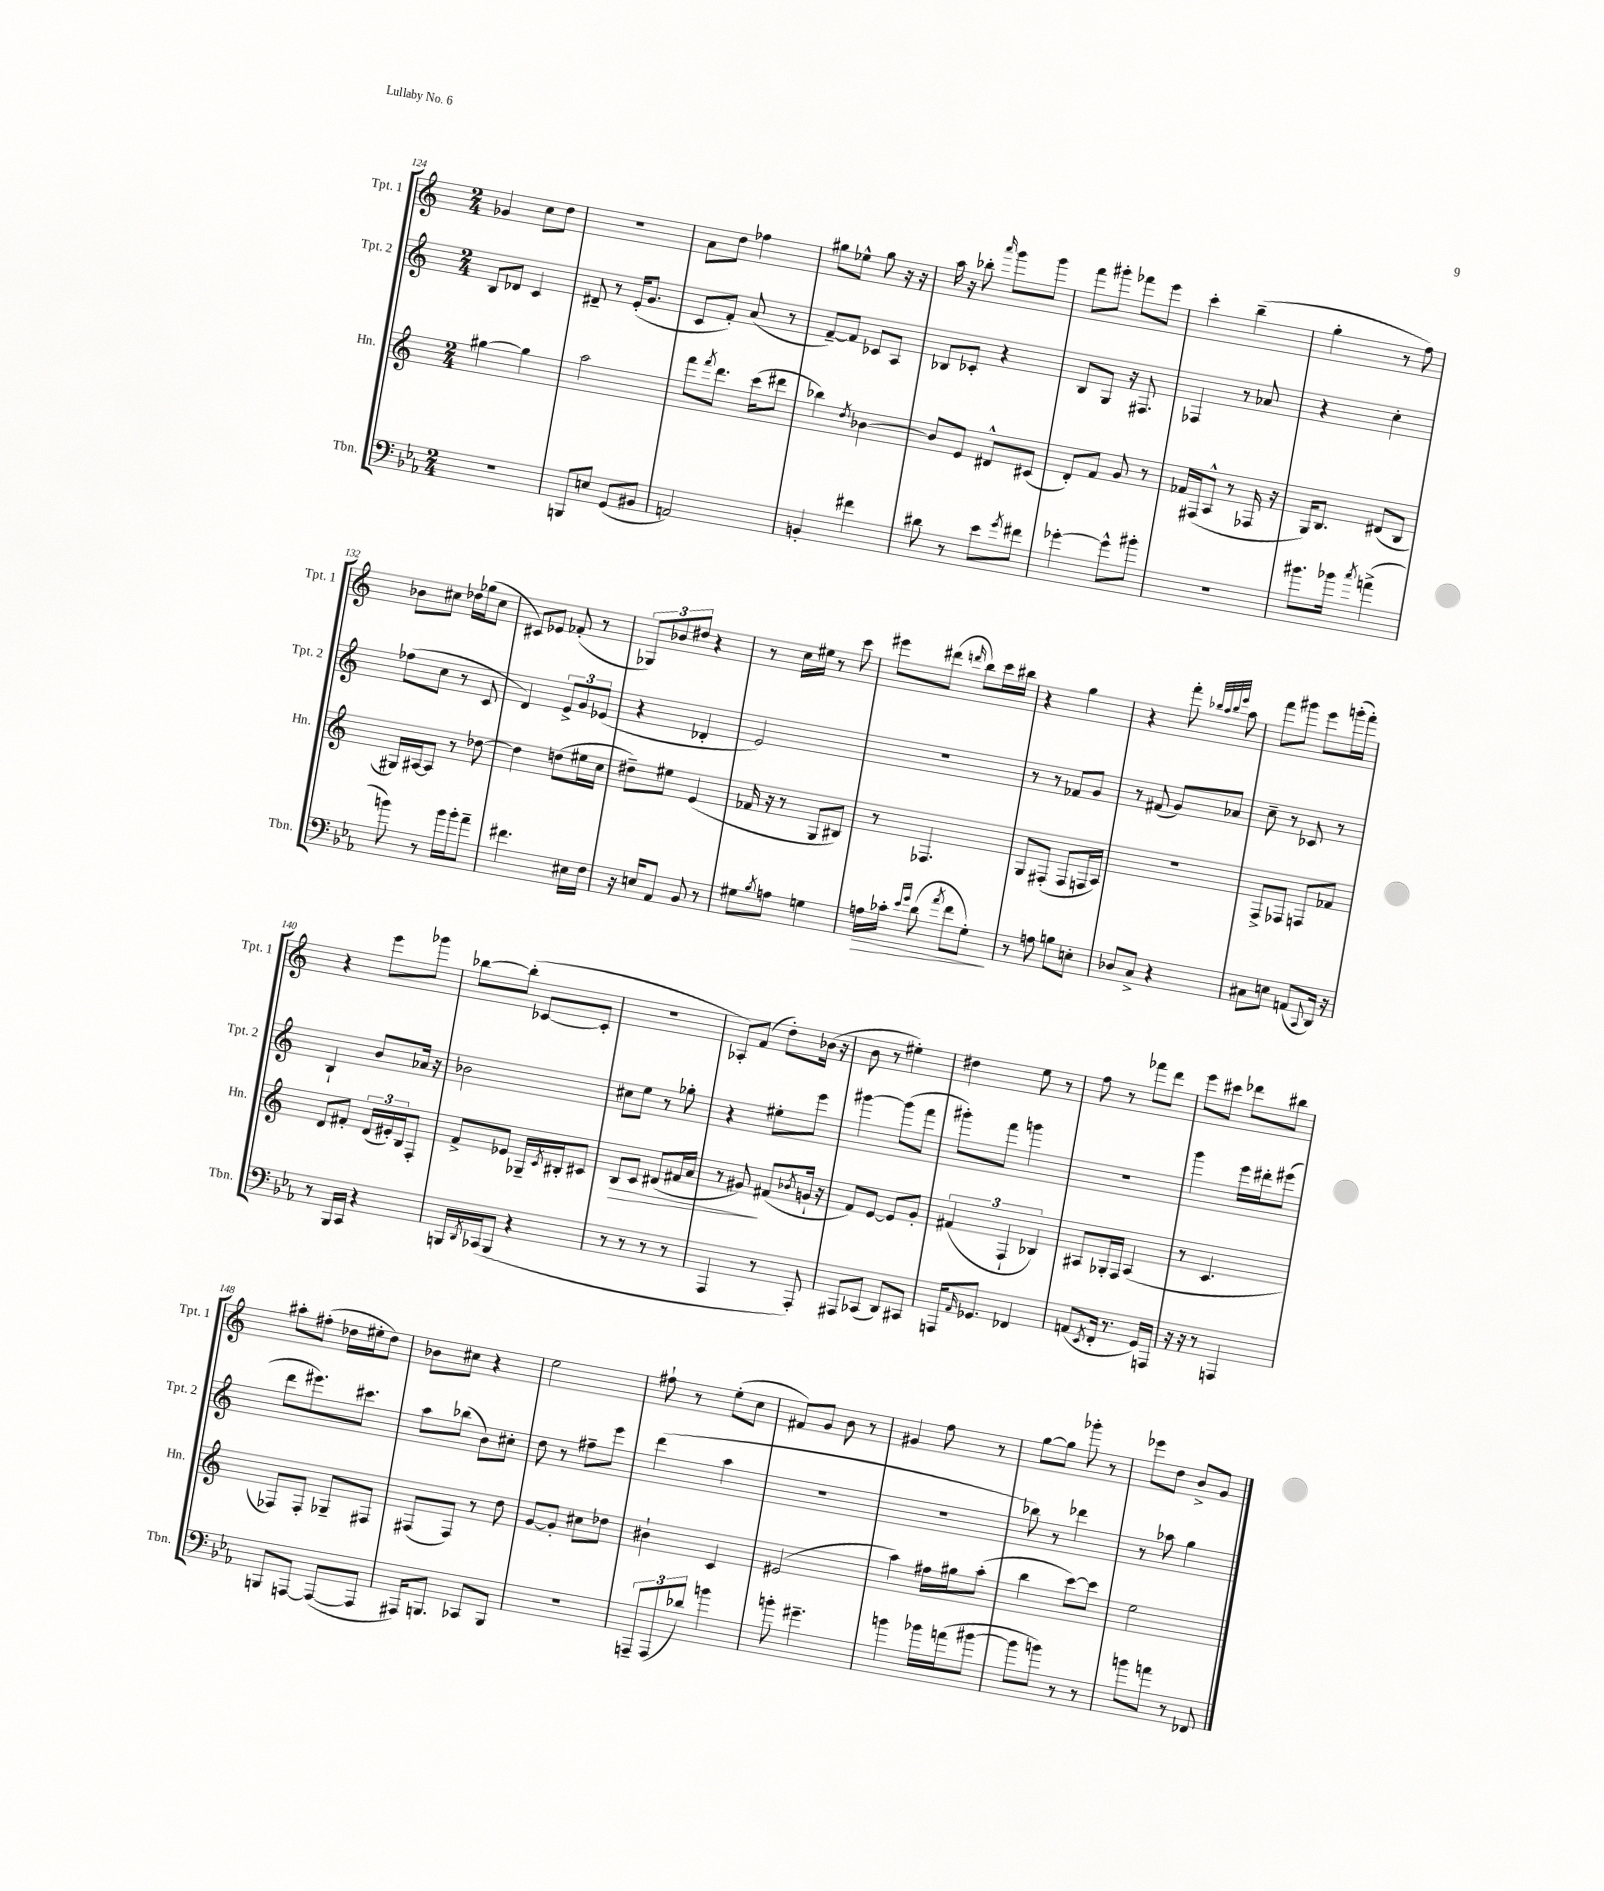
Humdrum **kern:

**kern	**dynam	**kern	**dynam	**kern	**kern
*part4	*part4	*part3	*part3	*part2	*part1
*staff4	*staff4	*staff3	*staff3	*staff2	*staff1
*I"Tbn.	*	*I"Hn.	*	*I"Tpt. 2	*I"Tpt. 1
*I'Tbn.	*	*I'Hn.	*	*I'Tpt. 2	*I'Tpt. 1
*clefF4	*	*clefG2	*	*clefG2	*clefG2
*k[b-e-a-]	*	*k[]	*	*k[]	*k[]
*M2/4	*	*M2/4	*	*M2/4	*M2/4
=124	=124	=124	=124	=124	=124
2r	.	[4gg#X\	.	8B/L	4g-X/
.	.	.	.	8d-X/J	.
.	.	4gg#\]	.	4c/	8cc\L
.	.	.	.	.	8dd\J
=125	=125	=125	=125	=125	=125
8BBBn/L	.	2aa\	.	8d#X~/	2r
8En/J	.	.	.	8r	.
(8GG/L	.	.	.	(16e'/KL	.
.	.	.	.	8.g/J	.
8BB#X/J	.	.	.	.	.
=126	=126	=126	=126	=126	=126
2AAn/)	.	8fff\L	.	8c/L	8a\L
.	.	8qfff/	.	.	.
.	.	8.ddd\J	.	8f'/J)	8dd\J
.	.	.	.	(8a/	4ff-X\
.	.	(16ccc\KL	.	.	.
.	.	8ddd#X\J	.	8r	.
=127	=127	=127	=127	=127	=127
4BBn'/	.	4bb-X\)	.	[8f~/L)	8gg#X\L
.	.	.	.	8f/J]	8ee-X^^\J
.	.	8qdd/	.	.	.
4f#X\	.	[4b-X\	.	8c-X/L	8gg#\
.	.	.	.	8A/J	16r
.	.	.	.	.	16r
=128	=128	=128	=128	=128	=128
8d#X\	.	8b-/L]	.	8B-X/L	16aa\
.	.	.	.	.	16r
8r	.	8e/J	.	8c-X'/J	8bb-X'\
.	.	.	.	.	16qqaaa/
8e-\L	.	8d#X^^/L	.	4r	8ggg\L
8qg/	.	.	.	.	.
8f#X\J	.	(8c#X/J	.	.	8ggg\J
=129	=129	=129	=129	=129	=129
[4g-X'\	.	8d'/L)	.	8B/L	8fff\L
.	.	8f/J	.	8G/J	8ggg#X'\J
8g-^^\L]	.	8g/	.	16r	8fff-X\L
.	.	.	.	8.F#X/	.
8b#X'\J	.	8r	.	.	8eee\J
=130	=130	=130	=130	=130	=130
2r	.	16f-X/LL	.	4F-X/	4ccc'\
.	.	(16F#X/J	.	.	.
.	.	8A^^/J	.	.	.
.	.	8r	.	8r	(4bb~\
.	.	16F-X/	.	8a-X/	.
.	.	16r	.	.	.
=131	=131	=131	=131	=131	=131
8.b#X\L	.	16G/KL)	.	4r	4gg'\
.	.	8.B/J	.	.	.
16b-X\Jk	.	.	.	.	.
8qcc/	.	.	.	.	.
(4an^\	.	(8d#X/L	.	4cc'\	8r
.	.	8B/J	.	.	8ff\)
!!LO:LB:g=z
=132	=132	=132	=132	=132	=132
8bn\)	.	16G#X/LL)	.	(8ff-X\L	8b-X\L
.	.	[16A#X/J	.	.	.
8r	.	8A#/J]	.	8cc\J	8cc#X\J
16b\LL	.	8r	.	8r	16dd-X\LL
16b'\J	.	.	.	.	(16gg-X\J
8a-~\J	.	[8dd-X\	.	8c/	8cc#\J
=133	=133	=133	=133	=133	=133
4.f#X\	.	4dd-\]	.	4d/)	8c#X/L)
.	.	.	.	.	8e-X/J
.	.	(8ddn\L	.	12e^/L	(8f-X'/
.	.	.	.	12g/	.
16E#X\LL	.	16ee#X\L	.	.	8r
.	.	.	.	(12e-X/J	.
16F\JJ	.	16cc\JJ	.	.	.
=134	=134	=134	=134	=134	=134
16r	.	8dd#X~\L)	.	4r	12G-X/L)
16En/KL	.	.	.	.	.
.	.	.	.	.	12b-X/
8AA-/J	.	8ee#X\J	.	.	.
.	.	.	.	.	12dd#X/J
8BB-/	.	(4e/	.	4d-X'/	4r
8r	.	.	.	.	.
=135	=135	=135	=135	=135	=135
8G#X\L	.	16f-X/	.	2e/)	8r
.	.	16r	.	.	.
8qB-/	.	.	.	.	.
8An\J	.	8r	.	.	16cc\LL
.	.	.	.	.	16ee#X\JJ
4Gn\	.	8G/L	.	.	8r
.	.	8B#X/J)	.	.	8ccc\
=136	=136	=136	=136	=136	=136
!	!LO:HP:b	!	!	!	!
16An\LL	>	8r	.	2r	8eee#X\L
16c-X'\JJ	.	.	.	.	.
16qqe-/LL	.	.	.	.	.
16qqg/JJ	.	.	.	.	.
(8d\	.	4.F-X/	.	.	(8ddd#X\J
8qa-/	.	.	.	.	16qqdddn/
8f\L	.	.	.	.	8bb\L)
8G'\J)	.	.	.	.	16ccc\L
.	.	.	.	.	16bb#X\JJ
.	]	.	.	.	.
=137	=137	=137	=137	=137	=137
8r	.	8G/L	.	8r	4r
8An\	.	(8F#X'/J	.	8r	.
8Bn\L	.	8F#/L	.	8f-X/L	4gg\
8En'\J	.	16Fn/L	.	8g/J	.
.	.	16A/JJ)	.	.	.
=138	=138	=138	=138	=138	=138
8D-X/L	.	2r	.	8r	4r
8C^/J	.	.	.	(8f#X/	.
4r	.	.	.	8g/L)	8fff'\
.	.	.	.	.	32qqbb-X/LLL
.	.	.	.	.	32qqaa/
.	.	.	.	.	32qqbb-/
.	.	.	.	.	32qqeee/JJJ
.	.	.	.	8a-X/J	8aa\
=139	=139	=139	=139	=139	=139
8C#X\L	.	8F^/L	.	8cc~\	8fff\L
8En\J	.	8F-X/J	.	8r	8ggg#X\J
(8AAn/L	.	8Fn/L	.	8c-X/	8eee\L
8qqCC/	.	.	.	.	.
16DD/Jk)	.	8f-X/J	.	8r	(16gggn'\L
16r	.	.	.	.	16fff'\JJ)
!!LO:LB:g=z
=140	=140	=140	=140	=140	=140
8r	.	8d/L	.	4B`/	4r
16BBB-/LL	.	8f#X'/J	.	.	.
16CC/JJ	.	.	.	.	.
4r	.	(24d/LL	.	8b/L	8eee\L
.	.	24e#X'/)	.	.	.
.	.	24B/J	.	.	.
.	.	8F'/J	.	16a-X/Jk	8ggg-X\J
.	.	.	.	16r	.
=141	=141	=141	=141	=141	=141
16BBBn/LL	.	8f^/L	.	2b-X\	[8bb-X\L
8qDD/	.	.	.	.	.
(16CC-X/J	.	.	.	.	.
8BBB/J	.	8e-X/J	.	.	(8bb-'\J]
4r	.	16G-X~/LL	.	.	[8c-X/L
.	.	8qc/	.	.	.
.	.	16B#X'/J	.	.	.
.	.	8c#X/J	.	.	8c-'/J]
=142	=142	=142	=142	=142	=142
!	!	!	!LO:HP:b	!	!
8r	.	8B/L	>	8cc#X\L	2r
8r	.	8c/J	.	8ee\J	.
8r	.	(8d#X/L	.	8r	.
8r	.	16f#X/L	.	8gg-X'\	.
.	.	16a/JJ	.	.	.
=143	=143	=143	=143	=143	=143
4AAA-/	.	8r	.	4r	8A-X'/L)
.	.	8g#X/)	.	.	(8f/J
8r	.	(8f#X/L	]	8ee#X'\L	8dd'\L)
.	.	8qb-X/	.	.	.
8AAA-'/)	.	16gn`/Jk	.	8eee\J	(16b-X\Jk
.	.	16r	.	.	16r
=144	=144	=144	=144	=144	=144
8AAA#X/L	.	8f/L)	.	[4ggg#X\	8b\
(8CC-X/J	.	[8e/J	.	.	8r
8DD/L)	.	8e/L]	.	(8ggg#\L]	4ee#X'\)
8CC#X/J	.	8g'/J	.	8fff\J	.
=145	=145	=145	=145	=145	=145
16AAAn/KL	.	(6f#X/	.	8ggg#X'\L)	4dd#X\
16qqAA-/	.	.	.	.	.
8.GG-X/J	.	.	.	.	.
.	.	.	.	8fff\J	.
.	.	6F`/	.	.	.
4FF-X/	.	.	.	4gggn\	8ee\
.	.	6B-X/)	.	.	.
.	.	.	.	.	8r
=146	=146	=146	=146	=146	=146
(8AAn/L	.	8A#X/L	.	2r	8ff\
8qEE-/	.	.	.	.	.
16FF'/Jk	.	16G-X'/L	.	.	8r
8.r	.	16F/JJ	.	.	.
.	.	(4A#/	.	.	8fff-X\L
16GG/LL)	.	.	.	.	8ddd\J
16AAAn/JJ	.	.	.	.	.
=147	=147	=147	=147	=147	=147
16r	.	8r	.	4ggg\	8eee\L
16r	.	.	.	.	.
8r	.	4.c/	.	.	8ccc#X\J
4AAAn/	.	.	.	16eee\LL	8ddd-X\L
.	.	.	.	16ddd#X'\J	.
.	.	.	.	(8eee#X\J	8bb#X\J
!!LO:LB:g=z
=148	=148	=148	=148	=148	=148
8BBBn/L	.	8F-X/L)	.	8ddd\L	8aa#X'\L
[8AAAn/J	.	8F-'/J	.	8.eee#X\)	(8ff#X'\J
(8AAA/L_	.	8G-X~/L	.	.	16dd-X\LL
.	.	.	.	8.ccc#X\J	16ee#X'\J
8AAA/J]	.	8F#X/J	.	.	8dd-\J)
=149	=149	=149	=149	=149	=149
16AAA#X/KL)	.	(8F#X/L	.	8aa\L	8b-X\L
8.BBBn/J	.	.	.	.	.
.	.	8F#/J)	.	(8bb-X\J	8cc#X\J
8CC-X/L	.	8r	.	8b\L)	4r
8BBB/J	.	8dd\	.	8cc#X'\J	.
=150	=150	=150	=150	=150	=150
2r	.	[8g/L	.	8dd\	2ee\
.	.	8g'/J]	.	8r	.
.	.	8cc#X\L	.	8ff#X~\L	.
.	.	8dd-X\J	.	8eee\J	.
=151	=151	=151	=151	=151	=151
12AAAn~/L	.	4b#X`\	.	(4ddd\	8ff#X`\
(12AAA/	.	.	.	.	.
.	.	.	.	.	8r
12d-X/J)	.	.	.	.	.
4bn\	.	4c/	.	4aa\	(8ee'\L
.	.	.	.	.	8cc\J
=152	=152	=152	=152	=152	=152
8bn'\	.	(2e#X/	.	2r	8f#X/L)
4.g#X~\	.	.	.	.	8g/J
.	.	.	.	.	8b\
.	.	.	.	.	8r
=153	=153	=153	=153	=153	=153
4bn\	.	4aa\)	.	2r	4g#X/
16b-X\LL	.	16ff#X\LL	.	.	8ff\
(16an\J	.	16gg#X\J	.	.	.
[8b#X\J	.	(8aa'\J	.	.	8r
=154	=154	=154	=154	=154	=154
8b#\L]	.	4bb\	.	8bb-X\)	[8gg\L
8bn\J)	.	.	.	8r	8gg\J]
8r	.	[8ccc\L)	.	4ddd-X\	8ggg-X'\
8r	.	8ccc\J]	.	.	8r
=155	=155	=155	=155	=155	=155
8bn\L	.	2ee\	.	8r	8eee-X\L
8an\J	.	.	.	8aa-X\	8dd\J
8r	.	.	.	4gg\	8b^/L
8FF-X/	.	.	.	.	8g/J
==	==	==	==	==	==
*-	*-	*-	*-	*-	*-
